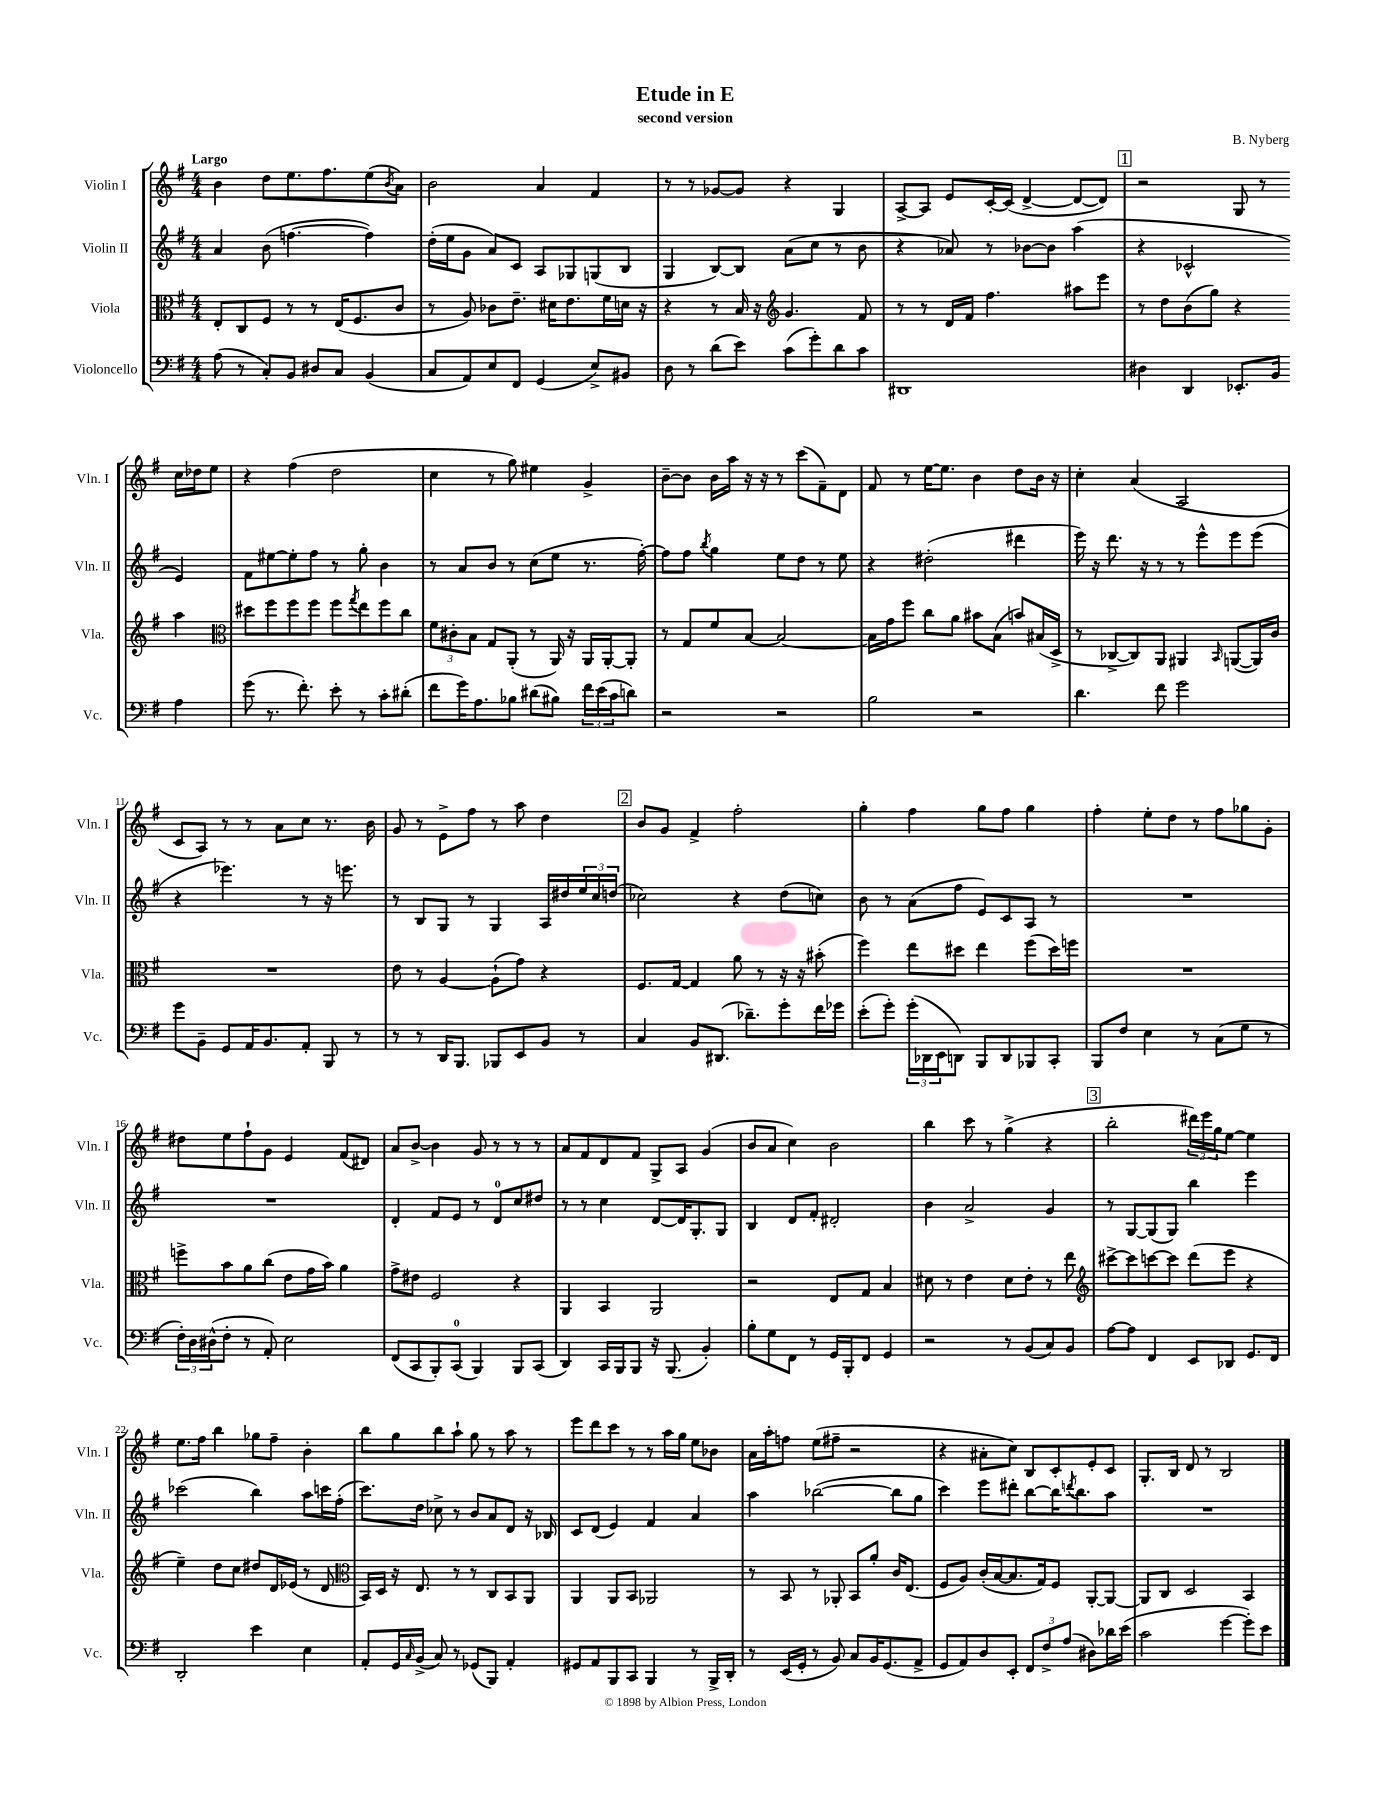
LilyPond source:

\header { title = "Etude in E" composer = "B. Nyberg" subtitle = "second version" }
<<
\new StaffGroup <<
\new Staff = "s0" \with { instrumentName = "Violin I" shortInstrumentName = "Vln. I" } {
    \clef treble \key g \major \numericTimeSignature \time 4/4 \tempo "Largo"
    b'4 d''8 e''8. fis''8. e''8( \acciaccatura { b'8 } a'8) |
    b'2 a'4 fis'4 |
    r8 r8 ges'8~ ges'8 r4 g4 |
    a8~-> a8 e'8 c'16~-. c'16( d'4~-> d'8~ d'8) |
    \mark \markup { \box "1" } r2 g8 r8 c''16 des''16 e''8 |
    r4 fis''4( d''2 |
    c''4 r8 g''8) eis''4 g'4-> |
    b'8~-- b'8 b'16 a''16 r16 r16 r8 c'''8( fis'8--) d'8 |
    fis'8 r8 e''16~ e''8. b'4 d''8 b'16 r16 |
    c''4-. a'4( a2 |
    c'8 a8) r8 r8 a'8 c''8 r8. b'16 |
    g'8 r8 e'8-> fis''8 r8 a''8 d''4 |
    \mark \markup { \box "2" } b'8 g'8 fis'4-> fis''2-. |
    g''4-. fis''4 g''8 fis''8 g''4 |
    fis''4-. e''8-. d''8 r8 fis''8 ges''8 g'8-. |
    dis''8 e''8 fis''8-! g'8 e'4 fis'8( dis'8) |
    a'8 b'8~-> b'4 g'8 r8 r8 r8 |
    a'8 fis'8 d'8 fis'8 g8-> a8 g'4( |
    b'8 a'8 c''4) b'2 |
    b''4 c'''8 r8 g''4->( r4 |
    \mark \markup { \box "3" } b''2-. \tuplet 3/2 { dis'''16) e'''16 g''16 } e''8~ e''4 |
    e''8. fis''16 b''4 ges''8 fis''8-- b'4-. |
    b''8 g''8 b''8 a''8-! g''8 r8 a''8 r8 |
    e'''8 d'''8 c'''8 r8 r8 a''16 g''16 e''8 bes'8 |
    a'16 a''16-. f''8 e''8( fis''8-- r2 |
    r4 ais'8-. c''8) b8 c'8-. e'8-. c'8 |
    g8.-. b16 d'8 r8 b2 \bar "|." |
}
\new Staff = "s1" \with { instrumentName = "Violin II" shortInstrumentName = "Vln. II" } {
    \clef treble \key g \major \numericTimeSignature \time 4/4
    a'4 b'8( f''4.~ f''4) |
    d''16-.( e''16 g'8 a'8) c'8 a8 ges8 g8( b8 |
    g4 b8~) b8 a'8( c''8 r8 b'8 |
    r4 aes'8) r8 bes'8~ bes'8 a''4( |
    \mark \markup { \box "1" } r4 ces'2-^ e'4) |
    fis'8 eis''8~ eis''8-. fis''8 r8 g''8-. b'4 |
    r8 a'8 b'8 r8 c''8( e''8 r8. fis''16~-.) |
    fis''8 fis''8 \acciaccatura { b''8 } g''4 e''8 d''8 r8 e''8 |
    r4 dis''2-.( dis'''4 |
    e'''16) r16 d'''8. r16 r8 r8 e'''8-^ e'''8 e'''8( |
    r4 ees'''4.) r8 r16 e'''8. |
    r8 b8 g8 r8 g4 a16 dis''16 \tuplet 3/2 { e''16 c''16 d''16( } |
    \mark \markup { \box "2" } ces''2) r4 d''8( c''8) |
    b'8 r8 a'8( fis''8 e'8) c'8 a8 r8 |
    R1 |
    R1 |
    d'4-. fis'8 e'8 r8 d'8-0 c''8 dis''8 |
    r8 r8 c''4 d'8~ d'16 g8.-. g8 |
    b4 d'8 fis'8-. dis'2-. |
    b'4 a'2-> g'4 |
    \mark \markup { \box "3" } r8 g8~ g8( g8) b''4 e'''4 |
    ces'''2( b''4) a''8 c'''16 fis''16-.( |
    c'''8.) d''16 ces''8-> r8 b'8 a'8 d'8 r16 bes16 |
    c'8 d'8( e'4) fis'4 a'4 |
    a''4 bes''2~( bes''8 g''8 |
    c'''4) e'''8 dis'''8-. b''8~ b''16 \acciaccatura { d'''8 } b''8. a''8 |
    R1 \bar "|." |
}
\new Staff = "s2" \with { instrumentName = "Viola" shortInstrumentName = "Vla." } {
    \clef alto \key g \major \numericTimeSignature \time 4/4
    e8-. c8 fis8 r8 r8 e16( fis8. c'8 |
    r8 a8) ces'8 e'8.-- dis'16 e'8. fis'16 d'16 r16 |
    r4 r8 b16 r16 \clef treble g'4. fis'8 |
    r8 r8 d'16 fis'16 fis''4. ais''8 e'''8 |
    \mark \markup { \box "1" } r8 d''8 b'8( g''8) r4 a''4 |
    \clef alto dis''8 fis''8 fis''8 fis''8 fis''8 \acciaccatura { g''8 } e''8 fis''8 c''8 |
    \tuplet 3/2 { fis'8 cis'8-. b8 } g8 a,8-.( r8 a,16) r16 a,16 a,16~-. a,8-. |
    r8 g8 fis'8 b8~ b2~ |
    b16 g'16 fis''8 c''8 a'8 bis'8 b8( b'8) bis16( d16-> |
    r8 ces8~-> ces8) a,8 ais,4 \grace { b,16 } a,8~( a,16) c'16 |
    R1 |
    e'8 r8 a4~ a8-!( g'8) r4 |
    \mark \markup { \box "2" } fis8. g16~ g4 a'8 r8 r16 r16 bis'8-.( |
    fis''4) e''8 dis''8 e''4 fis''8( dis''16) f''16 |
    R1 |
    f''8-> b'8 a'8 c''8( e'8 g'16 b'16) a'4 |
    g'8-> eis'8 fis2 r4 |
    a,4 b,4 a,2 |
    r2 e8 g8 b4 |
    dis'8 r8 e'4 dis'8 e'8-. r8 e''8 |
    \mark \markup { \box "3" } \clef treble cis'''8~-> cis'''8 c'''8~ c'''8 d'''8( e'''8 r4 |
    e''4--) d''8 c''8 dis''8 d'16 ees'16( r8 d'8 |
    \clef alto b,16) d16 r16 e8. r8 r8 c8 b,8 a,8 |
    a,4 a,8 b,8 aes,2 |
    r8 b,8 r8 aes,8-. b,8 a'8-. c'16 e8.( |
    fis8 a8) c'16-.( b16~ b8. g16) fis8 a,8~-. a,8~ |
    a,8 c8 d2 b,4 \bar "|." |
}
\new Staff = "s3" \with { instrumentName = "Violoncello" shortInstrumentName = "Vc." } {
    \clef bass \key g \major \numericTimeSignature \time 4/4
    a8( r8 c8-.) b,8 dis8 c8 b,4( |
    c8 a,8) e8 fis,8 g,4( e8->) bis,8 |
    d8 r8 d'8( e'8) c'8( g'8-.) d'8 c'8 |
    dis,1 |
    \mark \markup { \box "1" } dis4 d,4 ees,8.-. b,16 a4 |
    g'8( r8. fis'8.-.) e'8-. r8 c'8-. dis'8-.( |
    fis'8 g'16) a8. bes8 dis'8( bis8) \tuplet 3/2 { fis'16 e'16( c'16 } d'8) |
    r2 r2 |
    b2 r2 |
    d'4. fis'8 g'2 |
    g'8 b,8-- g,8 a,16 b,8. a,8-. b,,8 r8 |
    r8 r8 d,16 b,,8. bes,,8 e,8 b,8 r8 |
    \mark \markup { \box "2" } c4 b,8 dis,8.( des'8.--) g'8-. fis'16 ges'16 |
    e'8-.( g'8-.) \tuplet 3/2 { g'16-.( des,16 e,16 } d,8) b,,8 d,8 bes,,8 c,8-. |
    b,,8 fis8 e4 r8 c8( g8 r8 |
    \tuplet 3/2 { fis16-.) d16 dis16-^( } fis8-. r8 a,8-.) e2 |
    fis,8( c,8 b,,8-.) c,8-0( b,,4) b,,8 c,8( |
    d,4) c,16 b,,16 b,,8 r16 b,,8.( b,4-.) |
    b8-. g8 fis,8 r8 g,16 b,,16-. fis,8 g,4 |
    r2 r8 b,8( c8) b,8 |
    \mark \markup { \box "3" } a8~ a8 fis,4 e,8 des,8 g,8. fis,16 |
    d,2-. e'4 e4 |
    a,8-. g,16 \grace { c16 } b,16->( c8) r8 ges,8( b,,8) a,4-. |
    gis,8 a,8 b,,8 c,8 b,,4 r8 b,,16-> d,16-. |
    r8 e,16( g,16-. r8 b,8) c8 b,16 g,8.( a,8-> |
    g,8 a,8) d8 e,8-. \tuplet 3/2 { fis,8 fis8-> a8( } dis8) des'16 e'16( |
    c'2 g'4~ g'8-.) e'8 \bar "|." |
}
>>
>>
